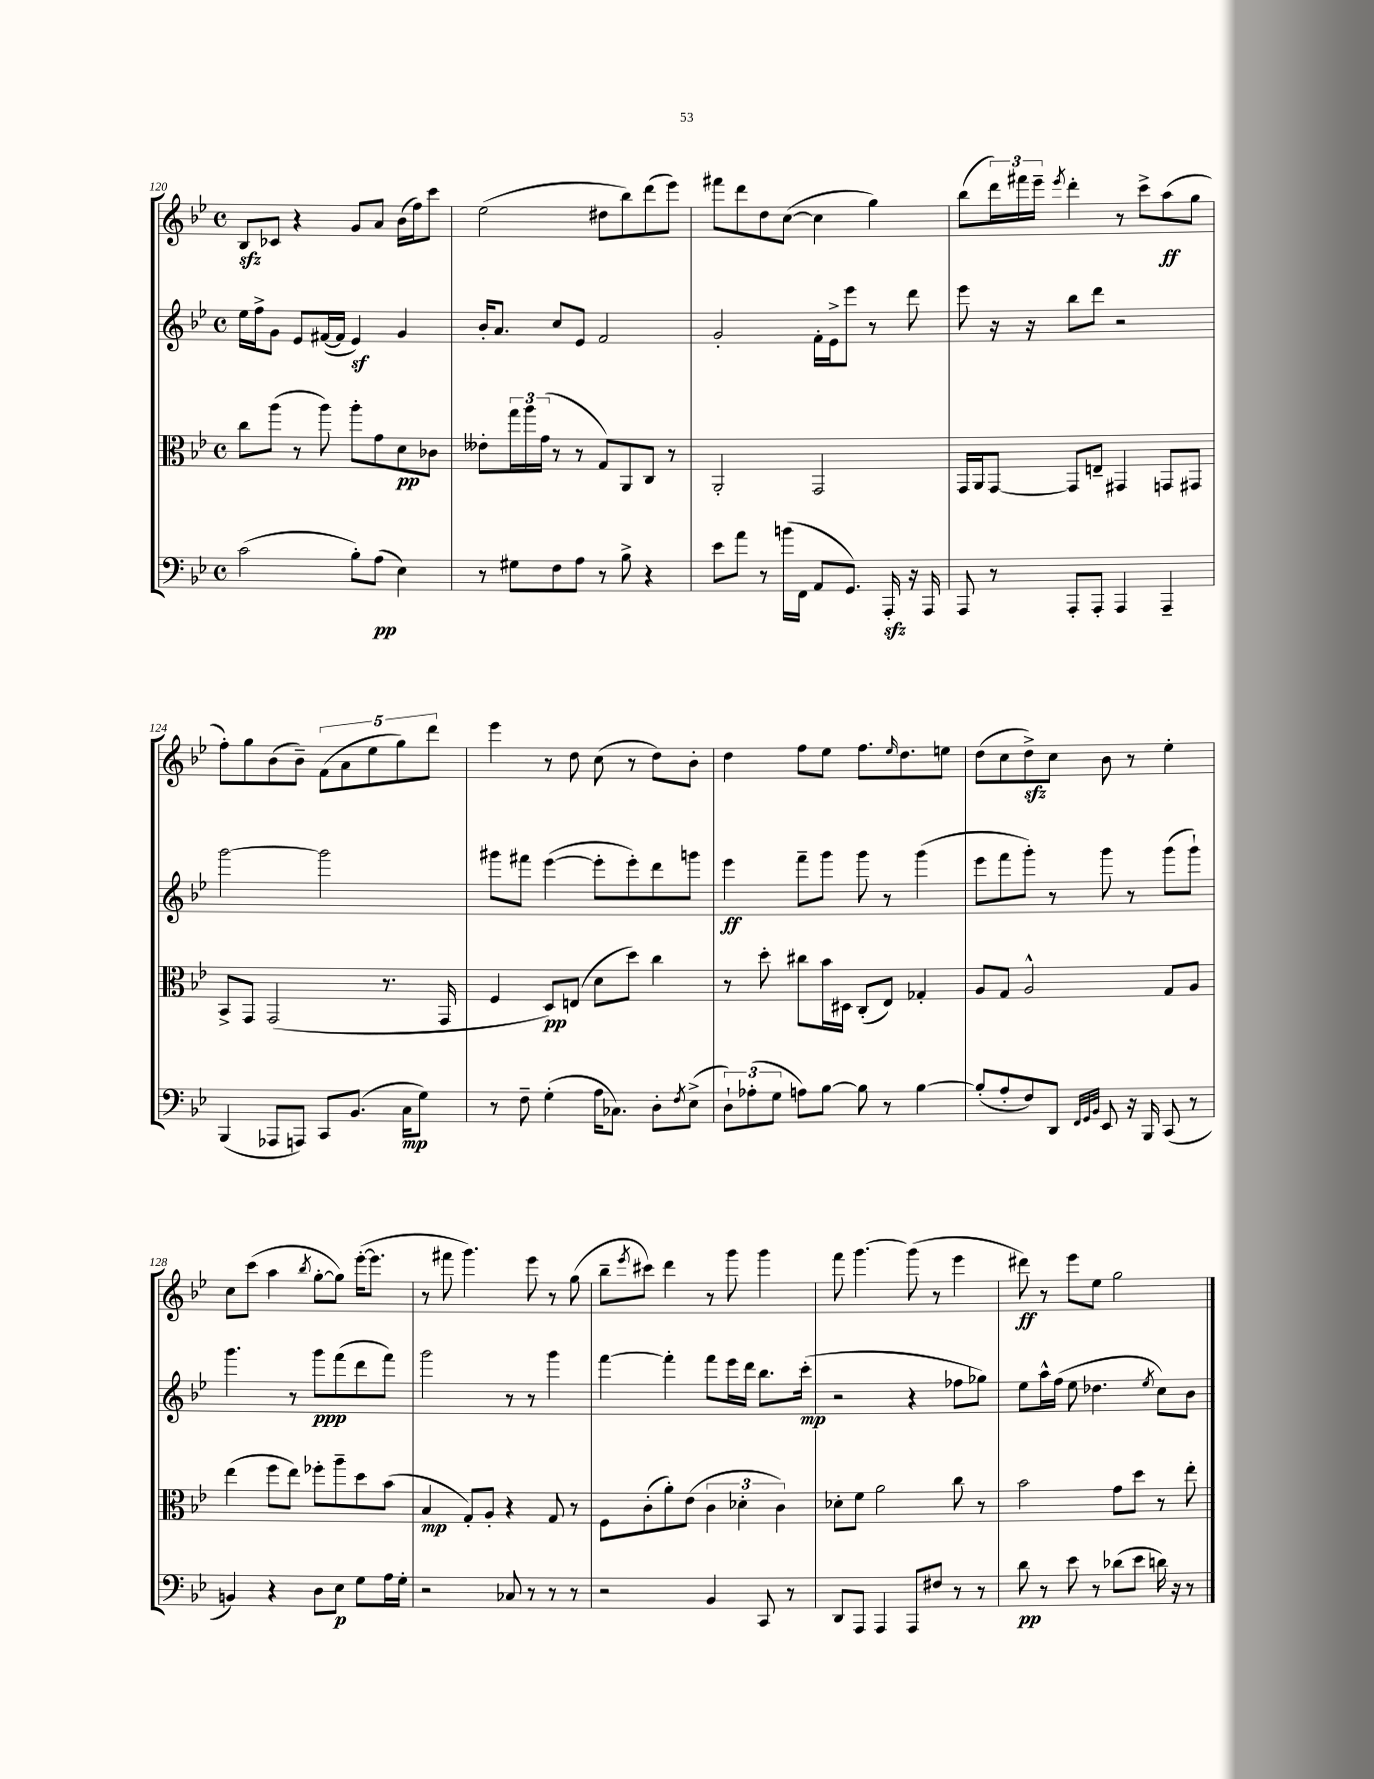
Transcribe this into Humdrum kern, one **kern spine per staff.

**kern	**dynam	**kern	**dynam	**kern	**dynam	**kern	**dynam
*part4	*part4	*part3	*part3	*part2	*part2	*part1	*part1
*staff4	*staff4	*staff3	*staff3	*staff2	*staff2	*staff1	*staff1
*clefF4	*	*clefC3	*	*clefG2	*	*clefG2	*
*k[b-e-]	*	*k[b-e-]	*	*k[b-e-]	*	*k[b-e-]	*
*M4/4	*	*M4/4	*	*M4/4	*	*M4/4	*
*met(c)	*	*met(c)	*	*met(c)	*	*met(c)	*
=120	=120	=120	=120	=120	=120	=120	=120
(2c\	.	8cc\L	.	16ee-\LL	.	8B-zz/L	.
.	.	.	.	16ff^\J	.	.	.
.	.	(8aa\J	.	8g\J	.	8c-X/J	.
.	.	8r	.	8e-/L	.	4r	.
.	.	8aa\)	.	([16f#X/L	.	.	.
.	.	.	.	16f#/JJ]	.	.	.
8B-'\L)	.	8aa'\L	.	4e-z/)	.	8g/L	.
(8A\J	pp	8g\	.	.	.	8a/J	.
4E-\)	.	8d\	pp	4g/	.	(16b-\LL	.
.	.	.	.	.	.	16ff\J)	.
.	.	8c-X\J	.	.	.	8ccc\J	.
=121	=121	=121	=121	=121	=121	=121	=121
8r	.	8e--X'\L	.	16b-'/KL	.	(2ee-\	.
.	.	.	.	8.a/J	.	.	.
8G#X\L	.	24gg\L	.	.	.	.	.
.	.	24aa\	.	.	.	.	.
.	.	(24g\JJ	.	.	.	.	.
8F\	.	8r	.	8cc/L	.	.	.
8A\J	.	8r	.	8e-/J	.	.	.
8r	.	8G/L)	.	2f/	.	8dd#X\L	.
8B-^\	.	8AA/	.	.	.	8bb-\)	.
4r	.	8C/J	.	.	.	(8ddd\	.
.	.	8r	.	.	.	8eee-\J)	.
=122	=122	=122	=122	=122	=122	=122	=122
8e-\L	.	2AA'/	.	2g'/	.	8fff#X\L	.
8a\J	.	.	.	.	.	8ddd\	.
8r	.	.	.	.	.	8dd\	.
(16bn\LL	.	.	.	.	.	([8cc\J	.
16FF\JJ	.	.	.	.	.	.	.
8AA/L	.	2GG/	.	16f'\LL	.	4cc\]	.
.	.	.	.	16e-^\J	.	.	.
8.GG/J)	.	.	.	8eee-\J	.	.	.
.	.	.	.	8r	.	4gg\)	.
16AAAzz'/	.	.	.	.	.	.	.
16r	.	.	.	8ddd\	.	.	.
16AAA/	.	.	.	.	.	.	.
=123	=123	=123	=123	=123	=123	=123	=123
8AAA/	.	16GG/LL	.	8eee-\	.	(8bb-\L	.
.	.	16AA/J	.	.	.	.	.
8r	.	[8GG/J	.	16r	.	24ddd\L)	.
.	.	.	.	.	.	24fff#X\	.
.	.	.	.	16r	.	.	.
.	.	.	.	.	.	24eee-~\JJ	.
.	.	.	.	.	.	8qeee-/	.
8AAA'/L	.	8GG/L]	.	8bb-\L	.	4ddd'\	.
8AAA'/J	.	8En~/J	.	8ddd\J	.	.	.
4AAA/	.	4GG#X/	.	2r	.	8r	.
.	.	.	.	.	.	8ccc^\L	.
4AAA~/	.	8GGn/L	.	.	.	(8aa\	ff
.	.	8GG#X/J	.	.	.	8gg\J	.
!!LO:LB:g=z
=124	=124	=124	=124	=124	=124	=124	=124
(4BBB-/	.	8BB-^/L	.	[2ggg\	.	8ff'\L)	.
.	.	8GG/J	.	.	.	8gg\	.
8AAA-X/L	.	(2GG/	.	.	.	(8b-\	.
8AAAn/J)	.	.	.	.	.	8b-~\J)	.
8CC/L	.	.	.	2ggg\]	.	(10f\L	.
.	.	.	.	.	.	10a\	.
(8.BB-/J	.	.	.	.	.	.	.
.	.	.	.	.	.	10ee-\	.
.	.	8.r	.	.	.	.	.
.	.	.	.	.	.	10gg\)	.
16C\KL	mp	.	.	.	.	.	.
8G\J)	.	.	.	.	.	.	.
.	.	.	.	.	.	10ddd\J	.
.	.	16GG/	.	.	.	.	.
=125	=125	=125	=125	=125	=125	=125	=125
8r	.	4F/	.	8ggg#X\L	.	4eee-\	.
8F~\	.	.	.	8fff#X\J	.	.	.
(4G'\	.	8D/L)	pp	([4eee-\	.	8r	.
.	.	(8En/J	.	.	.	8dd\	.
16A\KL	.	8d\L	.	8eee-'\L]	.	(8cc\	.
8.C-X\J)	.	.	.	.	.	.	.
.	.	8dd\J)	.	8eee-'\)	.	8r	.
8D'\L	.	4cc\	.	8ddd\	.	8dd\L)	.
8qF/	.	.	.	.	.	.	.
(8E-^\J	.	.	.	8gggn\J	.	8b-'\J	.
=126	=126	=126	=126	=126	=126	=126	=126
12D`\L)	.	8r	.	4eee-\	ff	4dd\	.
(12A-X'\	.	.	.	.	.	.	.
.	.	8dd'\	.	.	.	.	.
12G\J	.	.	.	.	.	.	.
8An\L)	.	8cc#X\L	.	8fff~\L	.	8ff\L	.
[8B-\J	.	16b-\L	.	8ggg\J	.	8ee-\J	.
.	.	16D#X\JJ	.	.	.	.	.
8B-\]	.	(8C'/L	.	8ggg\	.	8.ff\L	.
8r	.	8E-/J)	.	8r	.	.	.
.	.	.	.	.	.	16qqee-/	.
.	.	.	.	.	.	8.dd\	.
[4B-\	.	4G-X'/	.	(4ggg\	.	.	.
.	.	.	.	.	.	8een\J	.
=127	=127	=127	=127	=127	=127	=127	=127
(8B-'/L]	.	8A/L	.	8eee-\L	.	(8dd\L	.
8A'/	.	8G/J	.	8fff\	.	8cc\	.
8F/)	.	2A^^/	.	8ggg'\J)	.	8ddzz^\)	.
8DD/J	.	.	.	8r	.	8cc\J	.
32qqFF/LLL	.	.	.	.	.	.	.
32qqGG/	.	.	.	.	.	.	.
32qqBB-/JJJ	.	.	.	.	.	.	.
8EE-/	.	.	.	8ggg\	.	8b-\	.
16r	.	.	.	8r	.	8r	.
16BBB-/	.	.	.	.	.	.	.
(8CC/	.	8G/L	.	(8ggg\L	.	4ee-'\	.
8r	.	8A/J	.	8ggg`\J)	.	.	.
!!LO:LB:g=z
=128	=128	=128	=128	=128	=128	=128	=128
4BBn/)	.	(4ee-\	.	4.ggg\	.	8cc\L	.
.	.	.	.	.	.	(8ccc\J	.
4r	.	8ff\L	.	.	.	4aa\	.
.	.	8ee-\J)	.	8r	.	.	.
.	.	.	.	.	.	8qbb-/	.
8D\L	.	8ff-X'\L	.	8ggg\L	ppp	[8gg'\L	.
8E-\J	p	8aa~\	.	(8fff\	.	8gg\J])	.
8G\L	.	8dd\	.	8ddd\	.	([16eee-'\KL	.
.	.	.	.	.	.	8.eee-\J]	.
16A\L	.	(8b-\J	.	8fff\J)	.	.	.
16G'\JJ	.	.	.	.	.	.	.
=129	=129	=129	=129	=129	=129	=129	=129
2r	.	4B-/	mp	2ggg\	.	8r	.
.	.	.	.	.	.	8fff#X\	.
.	.	8G'/L)	.	.	.	4.ggg\)	.
.	.	8A'/J	.	.	.	.	.
8C-X/	.	4r	.	8r	.	.	.
8r	.	.	.	8r	.	8eee-\	.
8r	.	8G/	.	4ggg\	.	8r	.
8r	.	8r	.	.	.	(8gg\	.
=130	=130	=130	=130	=130	=130	=130	=130
2r	.	8F\L	.	[4fff\	.	8bb-~\L	.
.	.	.	.	.	.	8qeee-/	.
.	.	(8c'\	.	.	.	8ccc#X\J)	.
.	.	8a'\)	.	4fff'\]	.	4ddd\	.
.	.	(8e-\J	.	.	.	.	.
4BB-/	.	6c\	.	8fff\L	.	8r	.
.	.	.	.	16eee-\L	.	8ggg\	.
.	.	6d-X'\	.	.	.	.	.
.	.	.	.	16ddd\JJ	.	.	.
8CC/	.	.	.	8.bb-\L	.	4ggg\	.
.	.	6c\)	.	.	.	.	.
8r	.	.	.	.	.	.	.
.	.	.	.	(16ccc'\Jk	mp	.	.
=131	=131	=131	=131	=131	=131	=131	=131
8DD/L	.	8d-X'\L	.	2r	.	8fff\	.
8AAA/J	.	8f\J	.	.	.	[4.ggg\	.
4AAA/	.	2a\	.	.	.	.	.
8AAA/L	.	.	.	4r	.	(8ggg\]	.
8F#X/J	.	.	.	.	.	8r	.
8r	.	8cc\	.	8ff-X\L	.	4eee-\	.
8r	.	8r	.	8gg-X\J)	.	.	.
=132	=132	=132	=132	=132	=132	=132	=132
8d\	pp	2b-\	.	8ee-\L	.	8ddd#X\)	ff
8r	.	.	.	16aa^^\L	.	8r	.
.	.	.	.	(16ff\JJ	.	.	.
8e-\	.	.	.	8ee-\	.	8eee-\L	.
8r	.	.	.	4.dd-X\	.	8ee-\J	.
(8d-X\L	.	8g\L	.	.	.	2gg\	.
8e-\J	.	8dd\J	.	.	.	.	.
.	.	.	.	8qee-/	.	.	.
16dn\)	.	8r	.	8cc\L)	.	.	.
16r	.	.	.	.	.	.	.
8r	.	8ee-'\	.	8b-\J	.	.	.
==	==	==	==	==	==	==	==
*-	*-	*-	*-	*-	*-	*-	*-
